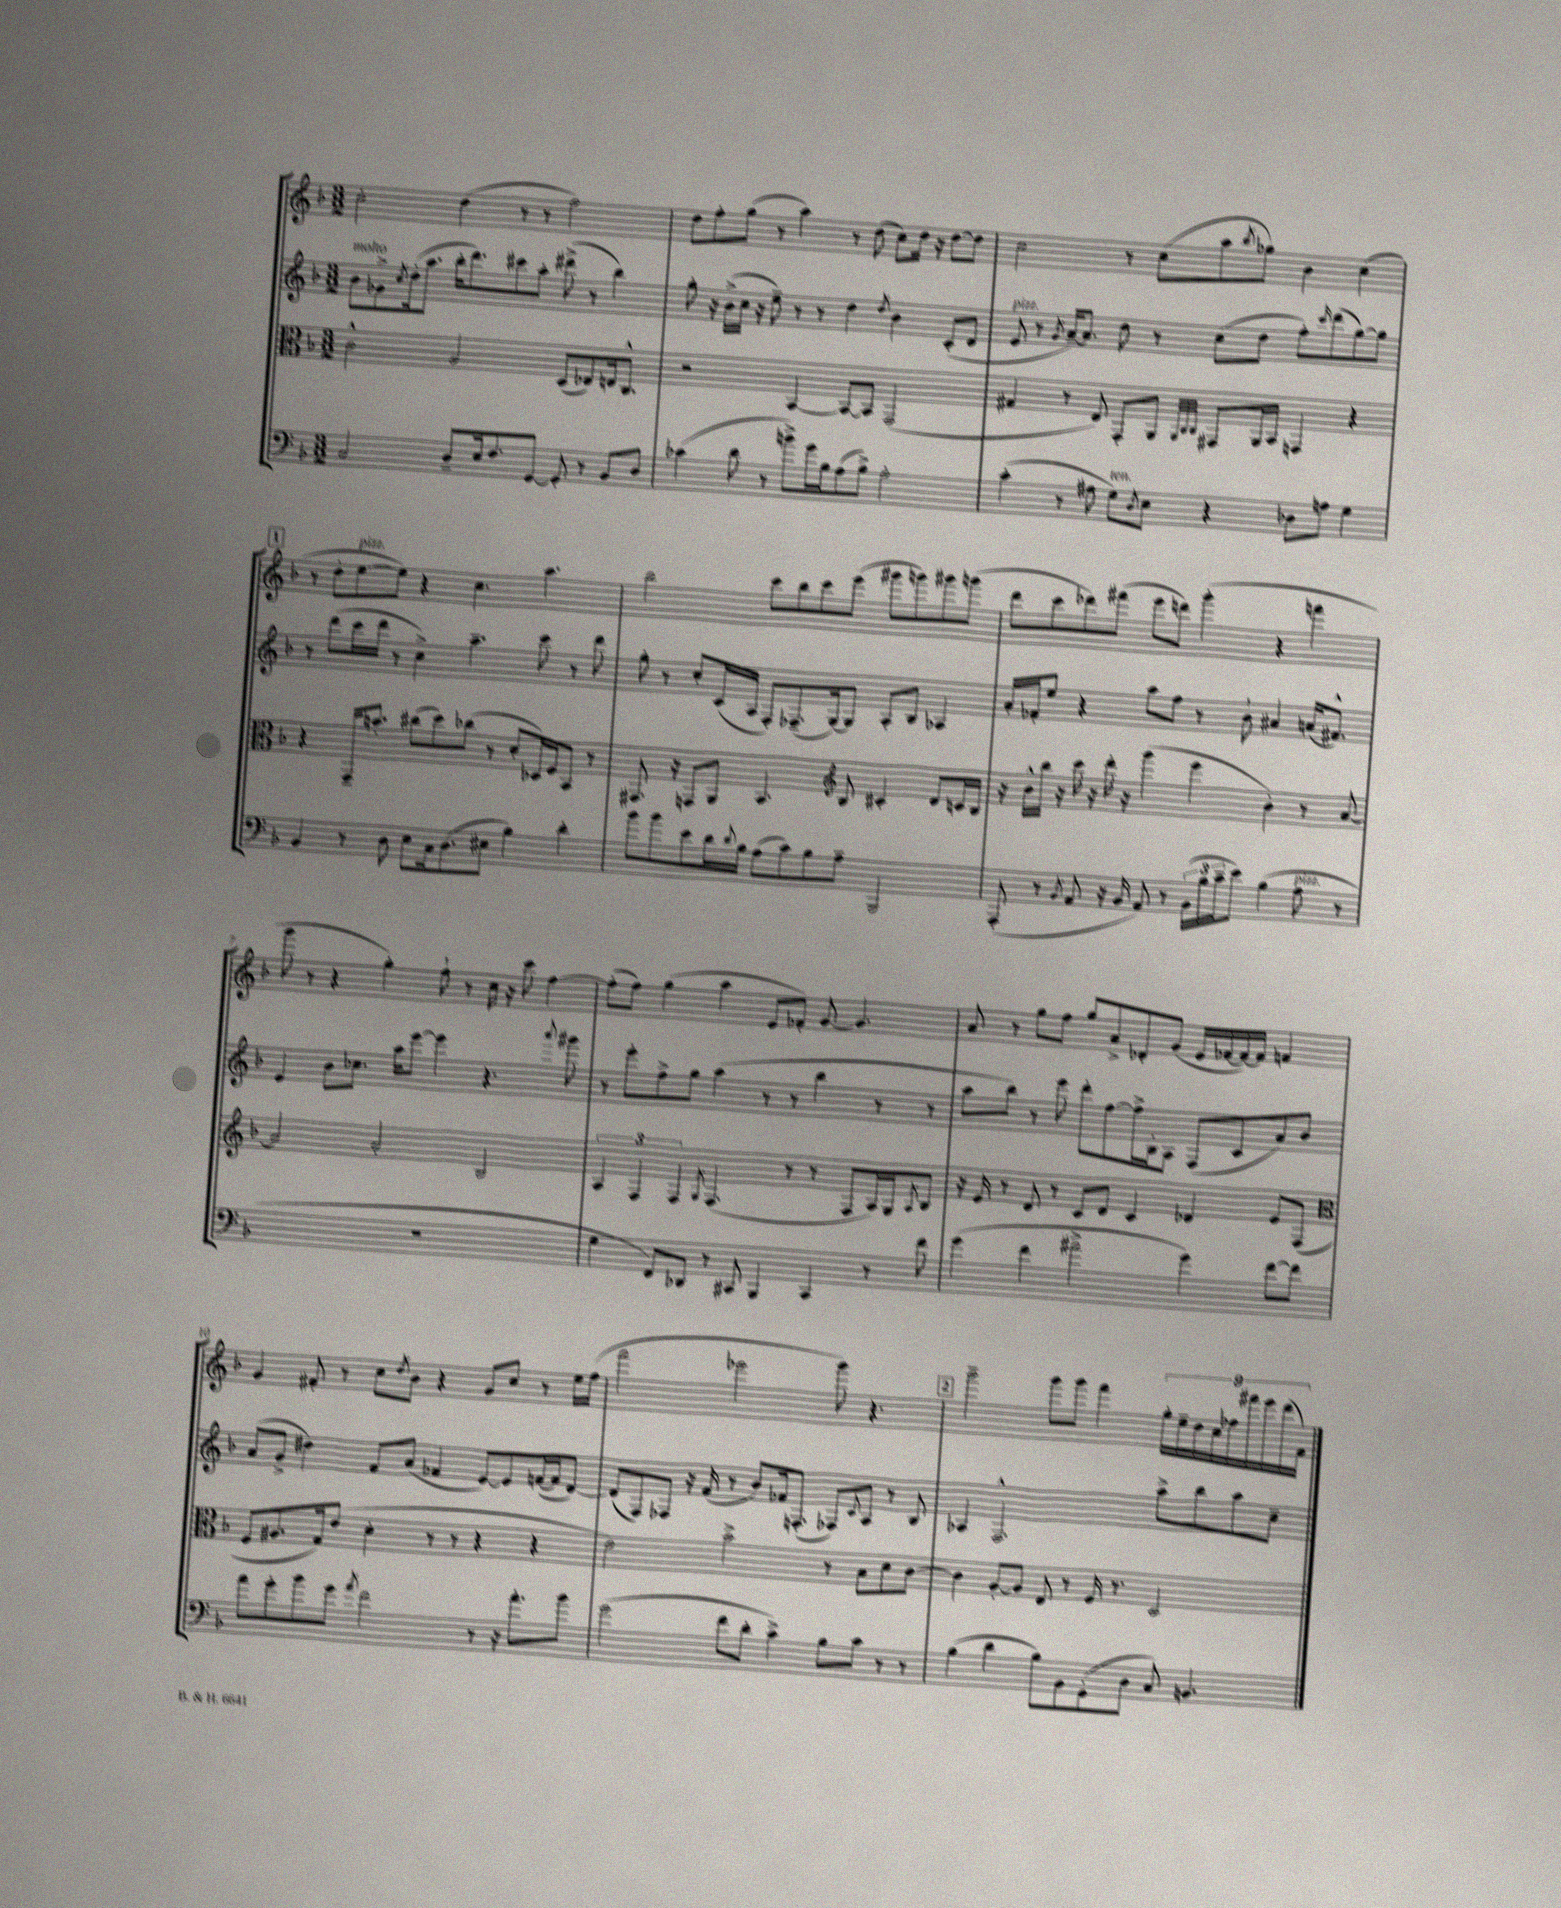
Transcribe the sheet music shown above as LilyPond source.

<<
\new StaffGroup <<
\new Staff = "s0" {
    \clef treble \key f \major \numericTimeSignature \time 3/2
    c''2-. d''4( r8 r8 f''2) |
    d''8 f''8-. g''8( r8 a''4) r8 d''8( c''8) d''16 r16 d''8~ d''8 |
    c''2 r8 c''8( a''8 \acciaccatura { bes''8 } ges''8) bes'4 c''4( |
    \mark \markup { \box "1" } r8 d''8-. e''8~^\markup { \italic "pizz." } e''8) r4 c''4. a''4. |
    bes''2 c'''8 bes''8 c'''8 e'''8( gis'''8 g'''8) gis'''8 g'''8( |
    d'''8 c'''8 des'''8) fis'''8( e'''8 d'''8) g'''4-.( r4 f'''4 |
    g'''8 r8 r4 g''4-.) f''8-! r8 c''16 r16 c'''8 f''4~ |
    f''8-.( f''8) g''4( a''4 e'8 fes'8-.) g'8~ g'4. |
    a'8 r8 g''8 f''8 g''8 a'8-> des'8-. g'8( e'16 fes'16~ fes'16~) fes'16 f'4 |
    g'4 fis'8-. r8 c''8 \acciaccatura { d''8 } bes'8 r4 g'8 c''8 r8 e''16 f''16( |
    f'''2 ees'''2 g'''8) r4. |
    \mark \markup { \box "2" } g'''2-- g'''8 g'''8 f'''4 \tuplet 9/8 { g''16-. e''16-- d''16 c''16 fes''16 fis'''16 e'''16 d'''16( f'16) } \bar "|." |
}
\new Staff = "s1" {
    \clef treble \key f \major \numericTimeSignature \time 3/2
    bes'8^\markup { \italic "molto" } ges'8-> \acciaccatura { c''8 } d''16-.( a''8. bes''16-. d'''8.) cis'''8 a''8-. dis'''8->( r8 bes''4) |
    g''8-. r16 bes'16->( c''16 r16 e''8--) r8 r8 d''4 \acciaccatura { d''8 } bes'4 c'8-.( d'8 |
    e'8^\markup { \italic "pizz." } r8 \acciaccatura { g'8 } a'16~--) a'8. d''8 r8 c''8( d''8 f''8-.) \grace { c'''16 } d'''8( g''8~) g''8 |
    \mark \markup { \box "1" } r8 d'''8( c'''16 d'''16 r8 c''4->) a''4.-- c'''8 r8 d'''8 |
    g''8-. r8 c''8-. c'16( a16 f8-.) fes8.--( g16~) g8 a8-. bes8 aes4 |
    a'16-. fes'16-. e''8 r4 a''8 f''8 r8 bes'8-! ais'4 a'16( fis'8.-^) |
    e'4 bes'8 ces''8. a''16 e'''8~ e'''4 r4. \appoggiatura { a'''8 } gis'''8 |
    r8 e'''8-. f''8-> g''8 a''4( r8 r8 bes''4 r8 r8 |
    a''8 bes''8) r8 e'''8 d'''8-. f''8~ f''16-> bes16-. a8 f8( c'8 a'8) bes'8 |
    a'8( g'8-> dis''4) f'8 a'8( fes'4 e'8~) e'8 f'16~( f'16 d'8~) |
    d'8( f8) fes8 r16 f'16( r8 bes'8) fes'16 f8.-.( fes8) \appoggiatura { c'8 } a8 r8 bes8 |
    \mark \markup { \box "2" } aes4 f2.-^ a''8-> bes''8 a''8 c''8-- \bar "|." |
}
\new Staff = "s2" {
    \clef alto \key f \major \numericTimeSignature \time 3/2
    c'2-^ a2 d8( ees8) e16 c8.-^ |
    r2 bes,4~ bes,8~ bes,8 g,2( |
    gis4 r8 e8) g,8-. a,8 \grace { a,32 c32 c32 } gis,8 a,16 bes,16 g,4 r4 |
    \mark \markup { \box "1" } r4 g,16-- b'8.-. cis''8( d''8) ces''8( r8 d'8-. des16) f16 bes,8 r8 |
    gis,8. r16 g,8 a,8 bes,4. \clef treble bes8 cis'4-. d'8 c'16 bes16 |
    r16 bes'16-^ bes''16 r16 c'''16 r16 d'''16-. r16 g'''4( e'''4 bes'4-.) r8 a'8~ |
    a'2 a'2-. bes2 |
    \tuplet 3/2 { a4 f4 f4 } \acciaccatura { g8 } f4.( r8 r8 f8 a16) g16 \acciaccatura { a8 } bes8 |
    r16 e'16 r8 d'8 r8 c'8 d'8 c'4 des'4 e'8 f8( |
    \clef alto f8 ais8. g16) e'8( d'4-. r8 r8 r4 r4 |
    e'2) bes'2-> r8 bes8 d'8 c'8~ |
    \mark \markup { \box "2" } c'4 a8~-. a8 e8 r8 f16 r8. d2 \bar "|." |
}
\new Staff = "s3" {
    \clef bass \key f \major \numericTimeSignature \time 3/2
    c2 d8-- e16 f8. g,8~ g,8-. r8 bes,8 d8 |
    ces'4( d'8 r8 b'8->) g'16 bes16 a8( bes8->) a2-. |
    c'4-.( r8 ais8 g8^\markup { \italic "ten." }) \acciaccatura { d8 } e8 r4 des8 a8 g4 |
    \mark \markup { \box "1" } bes,4 r8 d8 e8 c16 d8.( eis8 bes4) d'4-. |
    bes'8 bes'8 e'8 d'16 \appoggiatura { d'8 } bes16 a8( c'8) bes8 a8-- bes,,2 |
    a,,8-.( r8 \acciaccatura { bes,8 } a,8 r16 bes,16 a,8) r8 \tuplet 3/2 { bes,16( bes16 c'16-- } e'8) bes4( a8^\markup { \italic "pizz." } r8 |
    R1. |
    g4 f,8) des,8 r8 cis,8 bes,,4 cis,4 r8 f'8 |
    g'4( f'4 ais'2-> g'4) f'8~ f'8 |
    a'8 g'8-. bes'8 g'8 \acciaccatura { a'8 } f'2 r8 r16 a'8.-. bes'8 |
    g'2( f'8 d'8-. c'4->) bes8 c'8 r8 r8 |
    \mark \markup { \box "2" } bes4( d'4 bes8) bes,8 g,8-.( d8 c8) b,4. \bar "|." |
}
>>
>>
